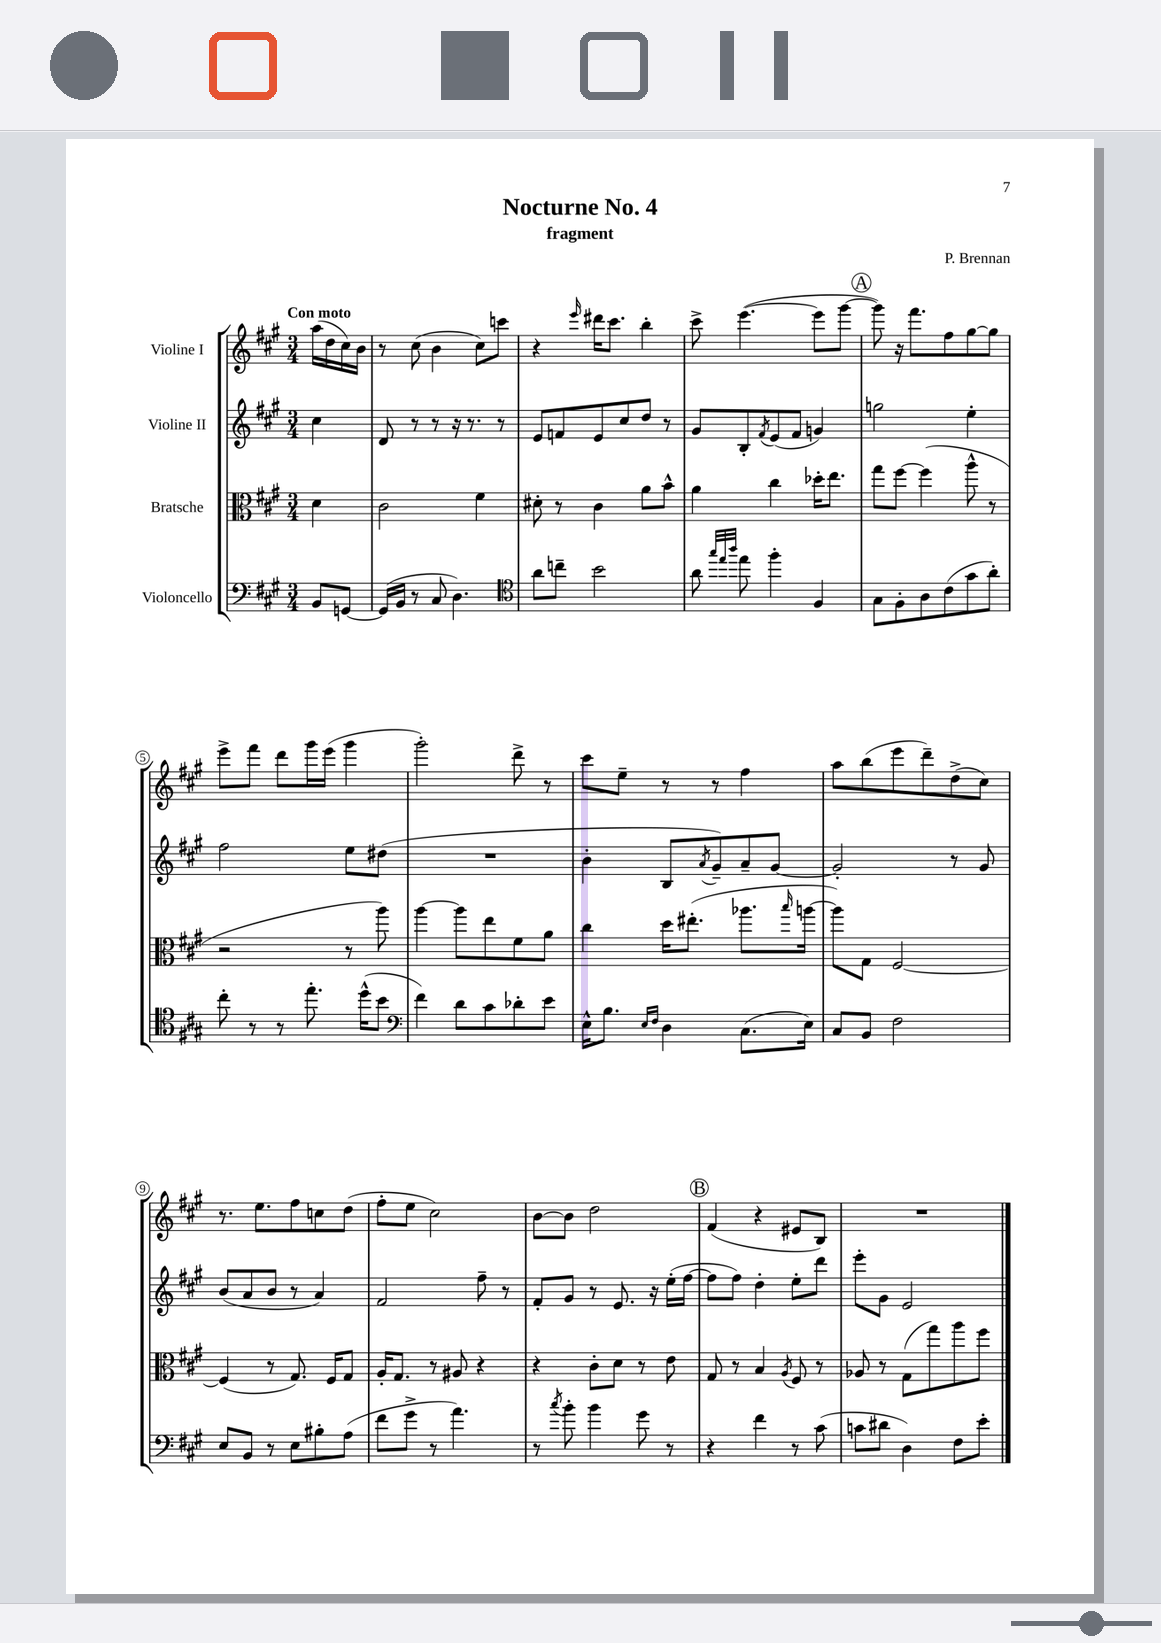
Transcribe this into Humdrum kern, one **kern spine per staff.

**kern	**kern	**kern	**kern
*staff4	*staff3	*staff2	*staff1
*clefF4	*clefC3	*clefG2	*clefG2
*k[f#c#g#]	*k[f#c#g#]	*k[f#c#g#]	*k[f#c#g#]
*M3/4	*M3/4	*M3/4	*M3/4
8BB	4d	4cc#	(16aa
.	.	.	16dd
[8GG	.	.	16cc#)
.	.	.	16b
=	=	=	=
(16GG]	2c#	8d	8r
16BB	.	.	.
8r	.	8r	(8cc#
8C#	.	8r	4b
4.D)	.	16r	.
.	.	8.r	.
.	4f#	.	8cc#)
.	.	8r	8ccc
=	=	=	=
*clefC4	*	*	*
8a	8d#'	8e	4r
8cc~	8r	8f	.
.	.	.	16qqeee
2b	4c#	8e	16ddd#
.	.	.	8.ccc#
.	.	8cc#	.
.	8a	8dd	4bb'
.	8b^^	8r	.
=	=	=	=
8a	4a	8g#	8ccc#^
32qqgg#	.	.	.
32qqee	.	.	.
32qqaa	.	.	.
8ee	.	8B'	([4.eee
.	.	8qf#	.
4ff#'	4cc#	(8e	.
.	.	8f#	.
4F#	16dd-'	4g)	8eee]
.	8.ee	.	.
.	.	.	[8ggg#
=	=	=	=
8G#	8gg#	2gg	8ggg#])
8F#'	[8ff#	.	16r
.	.	.	8.fff#
8A	(4ff#]	.	.
(8c#	.	.	8ff#
8g#	8aa^^	4ee'	[8gg#
8a')	8r	.	8gg#]
=	=	=	=
8cc#'	2r	2ff#	8eee^
8r	.	.	8fff#
8r	.	.	8ddd
8.ee'	.	.	16ggg#
.	.	.	(16eee
.	8r	8ee	4ggg#
(16dd^^	.	.	.
8b	8aa)	(8dd#	.
=	=	=	=
*clefF4	*	*	*
4f#)	[4aa	2.r	2ggg#')
8d	8aa]	.	.
8c#	8ee	.	.
8d-'	8f#	.	8ddd^
8e	8a	.	8r
=	=	=	=
16E^^	4cc#	4b'	8ccc#
8.B	.	.	.
.	.	.	8ee~
16qqE	.	.	.
16qqF#	.	.	.
4D	16dd	8B	8r
.	(8.ee#'	.	.
.	.	8qa	.
.	.	8g#~)	8r
(8.C#	8.aa-	8a~	4ff#
.	.	[8g#	.
.	16qqbb	.	.
16E)	[16aa	.	.
=	=	=	=
8C#	8aa])	2g#']	8aa
8BB	8G#	.	(8bb
2F#	[2F#	.	8eee
.	.	.	8ddd~)
.	.	8r	(8dd^
.	.	8g#	8cc#)
=	=	=	=
8E	(4F#]	(8b	8.r
8BB	.	8a	.
.	.	.	8.ee
8r	8r	8b	.
8E	8.G#)	8r	8ff#
8B#'	.	4a)	8cc
.	16F#	.	.
(8A	8G#	.	(8dd
=	=	=	=
8f#	16A'	2f#	8ff#'
.	8.G#	.	.
8g#^	.	.	8ee
8r	8r	.	2cc#)
4.a)	8A#	.	.
.	4r	8ff#~	.
.	.	8r	.
=	=	=	=
8r	4r	8f#'	[8b
8qcc#	.	.	.
8b'	.	8g#	8b]
4b	8c#'	8r	2dd
.	8d	8.e	.
8g#	8r	.	.
.	.	16r	.
8r	8e	(16ee'	.
.	.	[16ff#	.
=	=	=	=
4r	8G#	8ff#]	(4f#
.	8r	8ff#)	.
4f#	4B	4dd'	4r
.	8qA	.	.
8r	8F#	8ee'	8e#
(8c#	8r	8ddd	8B)
=	=	=	=
8c	8A-	8eee'	2.r
8d#	8r	8g#	.
4D)	(8G#	2e	.
.	8gg#)	.	.
8F#	8aa	.	.
8e'	8ff#	.	.
==	==	==	==
*-	*-	*-	*-
